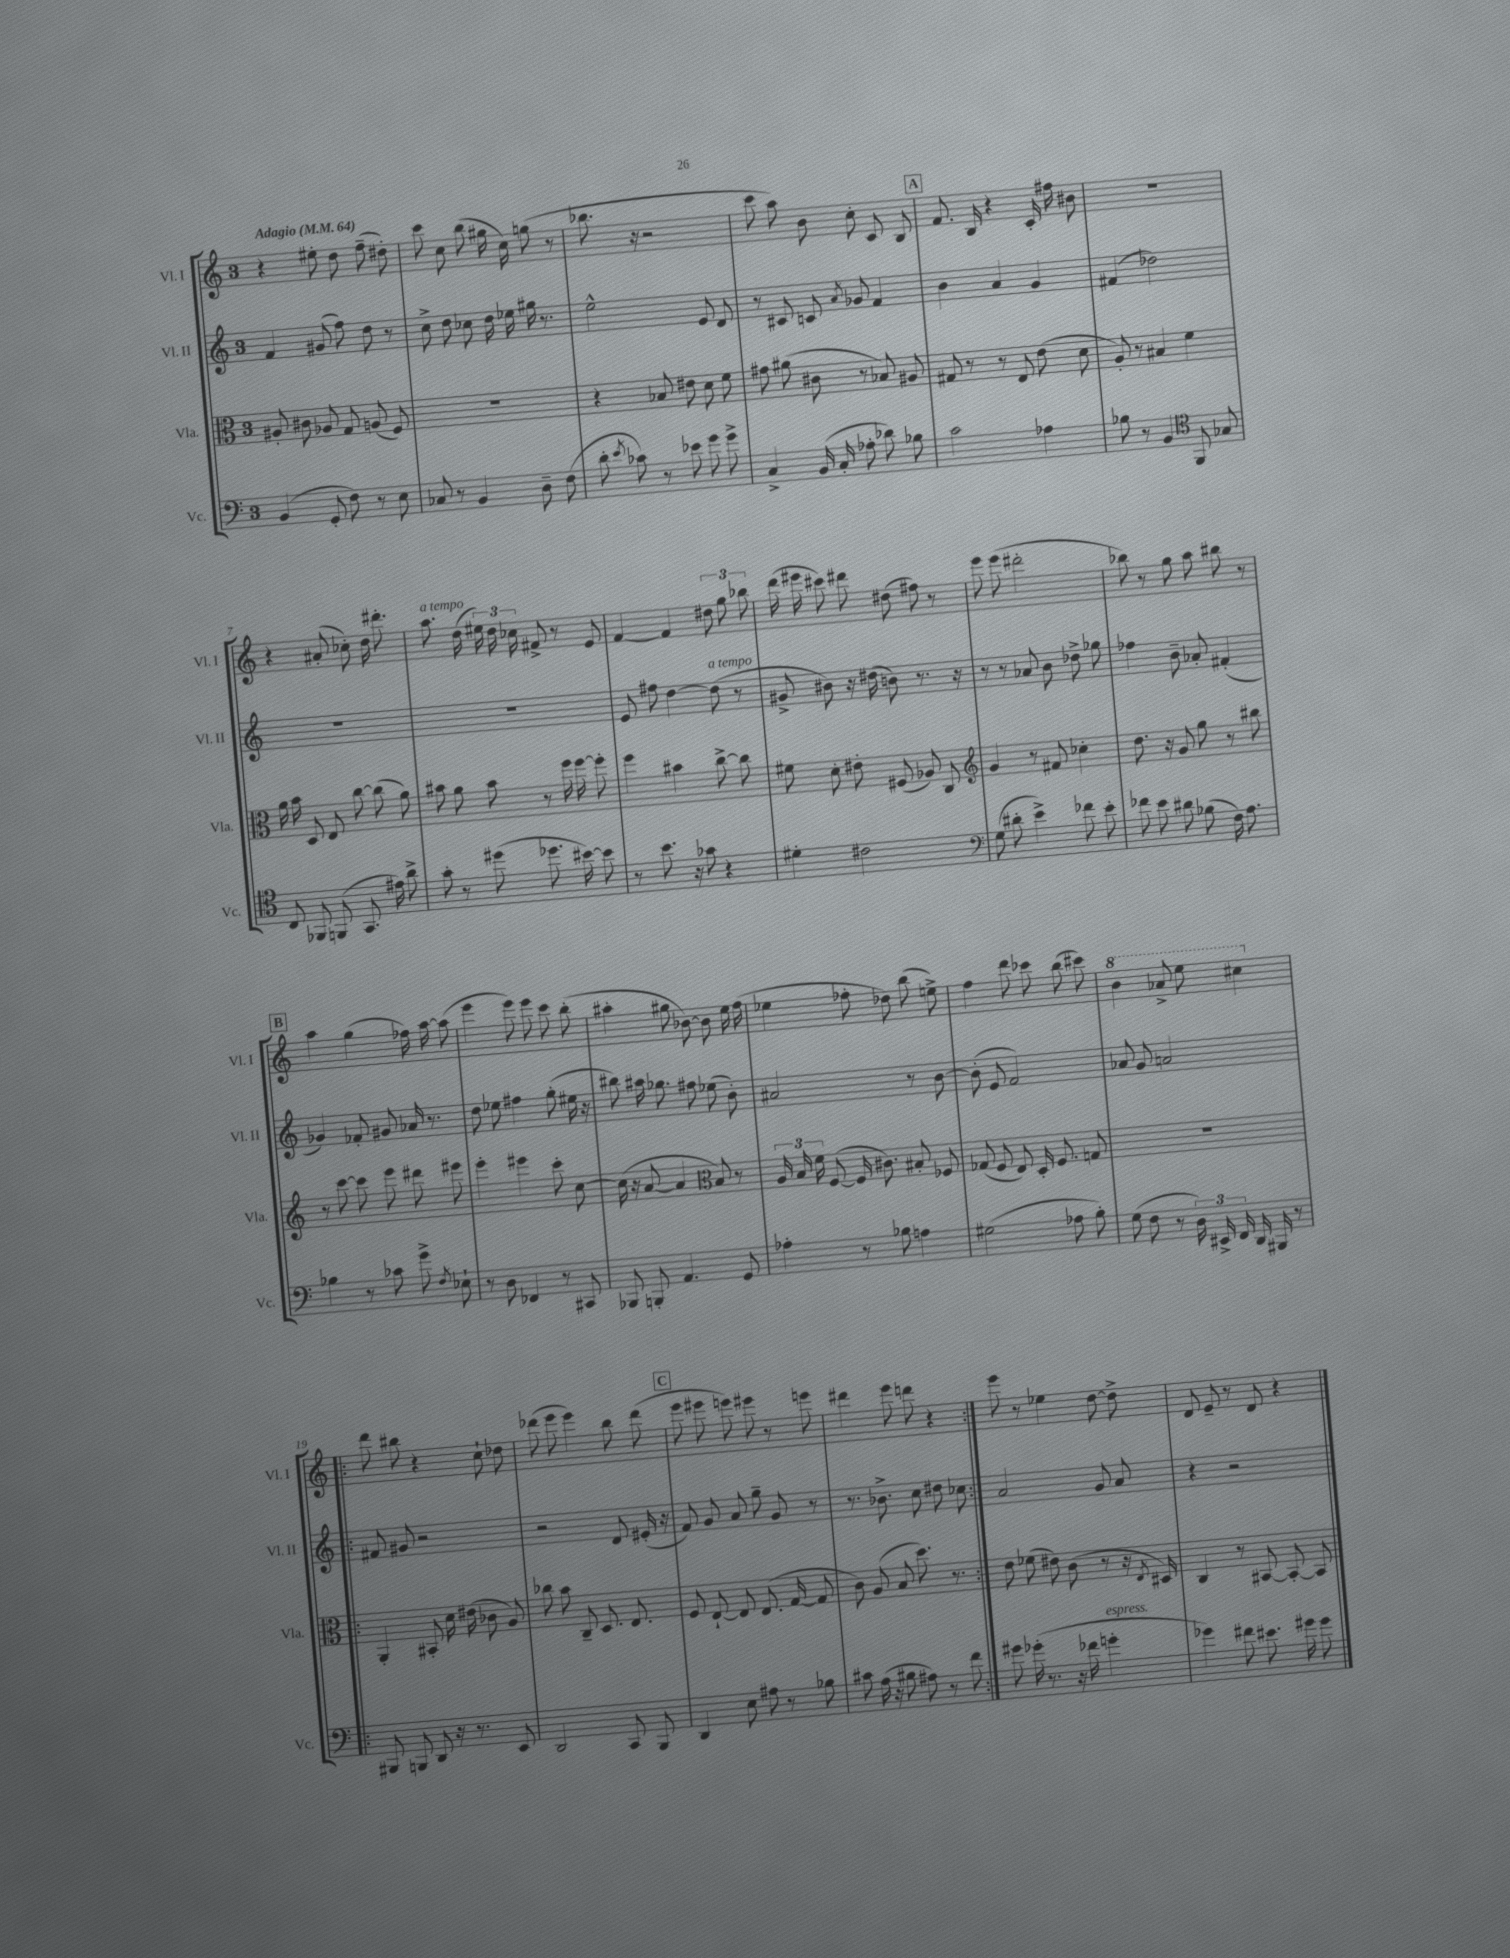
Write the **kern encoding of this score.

**kern	**kern	**kern	**kern
*staff4	*staff3	*staff2	*staff1
*clefF4	*clefC3	*clefG2	*clefG2
*k[]	*k[]	*k[]	*k[]
*M3/4	*M3/4	*M3/4	*M3/4
*MM64	*MM64	*MM64	*MM64
(4BB	8A#'	4f	4r
.	8c#	.	.
8GG'	8A-	(8g#	8ee#'
8F)	8G	8ff)	8dd
8r	(8A	8dd	(8ff~
8E	8F)	8r	8dd#')
=	=	=	=
8C-	2.r	8cc^	8ccc
8r	.	8dd	8cc
4BB	.	8cc-	(8bb
.	.	16dd	16gg#
.	.	16ee-	16cc)
8D~	.	16gg#	(8gg
.	.	8.r	.
(8F	.	.	8r
=	=	=	=
8d'	4r	2ee^^	8.bb-
8qe	.	.	.
8c-)	.	.	.
.	.	.	16r
8r	8B-	.	2r
8e-	8e#	.	.
8g	8d	8e	.
8g^	8f	8d	.
=	=	=	=
4C^	8g#	8r	8ccc
.	(8a#	8c#	8aa)
(16BB	8c#	8c	8b
16C'	.	.	.
.	.	8qa	.
8A-'	8r	8g-	8cc'
8d-)	8B-)	4f	8c
8B-	8A#	.	8B
=	=	=	=
2c	8G#	4b	8.f
.	8r	.	.
.	.	.	16B
.	8r	4a	4r
.	8E	.	.
4A-	(8e	4g	16c'
.	.	.	16ff#
.	8d	.	8b#
=	=	=	=
8B-	8A')	(4f#	2.r
8r	8r	.	.
4BB	4B#	2dd-)	.
*clefC4	*	*	*
8FF	4f	.	.
8G-	.	.	.
=	=	=	=
8C	16a	2.r	4r
.	16b	.	.
8FF-	8D	.	.
(8FF	8E	.	(8a#'
8.GG	[8cc	.	8cc-')
.	(8cc]	.	16dd
16e#)	.	.	8.ddd#'
8a^	8a)	.	.
=	=	=	=
8g'	8b#	2.r	8.aa
8r	8a	.	.
.	.	.	(16dd
(8dd#	8b#	.	24ee#)
.	.	.	24dd
.	.	.	24cc-
8.dd-	8r	.	8f#^
.	16ff	.	8r
[16b#)	[16ff	.	.
8b#]	8ff']	.	8e
=	=	=	=
8r	4ff	8e	[4f
8.b	.	8ff#	.
.	4b#	[4dd	4f]
16r	.	.	.
8g-	.	.	.
4r	[8cc^	(8dd]	12dd#
.	.	.	12gg
.	8cc]	8r	.
.	.	.	12bb-
=	=	=	=
4d#'	8f#	8g#^	(16ddd
.	.	.	16eee#
.	8d'	8b#)	8ccc#)
2c#	8e#'	16r	8ddd#
.	.	(16dd#	.
.	(8F#	8b)	(8dd#
.	8A-)	8.r	8ff#)
.	8C	.	8r
.	.	16r	.
=	=	=	=
*clefF4	*clefG2	*	*
(8G	4g	8r	8eee
8d#'	.	8r	(8eee
4e^)	8r	8a-	2ddd#'
.	8f#	8b	.
8f-	4cc-'	8dd-^	.
8e'	.	8gg-	.
=	=	=	=
8f-	8.dd	4ff-	8bb-)
8e	.	.	8r
.	16r	.	.
8d#	8g	8b~	8gg
(8B-	8gg	8a-'	8aa
16F)	8r	(4f#'	8bb#
8.A	.	.	.
.	8bb#	.	8r
=	=	=	=
4B-	8r	4g-)	4aa
.	[8ccc	.	.
8r	8ccc]	8f-'	(4gg
8c-	8eee	8g#	.
8g^	8ddd#	16a-	16ff-)
.	.	8.r	[16aa
8qF	.	.	.
8E-`	8eee#	.	(8aa]
=	=	=	=
8r	4eee'	8dd	4eee
8D	.	8ee-	.
4FF-	4eee#	4ff#	8eee)
.	.	.	8eee
8r	8ccc'	(8gg'	8ccc
8CC#	[8cc	16ee#	(8bb'
.	.	16r	.
=	=	=	=
8BBB-	(16cc]	8bb#)	4aa#'
.	16r	.	.
8BBB'	[8a	16aa#	.
.	.	8.gg-	.
4.AA	4a]	.	8gg#
.	.	8ff#	[8b-)
*	*clefC3	*	*
.	8B)	(8ee-	8b-]
8GG	8r	8b')	16ee
.	.	.	(16ff
=	=	=	=
4A-'	24A	2a#	4ee-
.	24B	.	.
.	24f	.	.
.	([8F	.	.
8r	16F]	.	8ff-'
.	8.c#)	.	.
8B-	.	.	8dd-)
4A	8B#'	8r	(8bb
.	8F-	[8b	8ee^)
=	=	=	=
(2G#	(8G-	(8b']	4ff
.	8F	8e	.
.	8E)	2f)	8ddd
.	16D'	.	8ccc-
.	8.F	.	.
8A-	.	.	(8bb
8B')	8G	.	8ccc#)
=	=	=	=
(8G	2.r	8a-	4bb
8F	.	8g	.
8r	.	2a	8aa-^
24D)	.	.	8eee
24EE#^	.	.	.
24FF	.	.	.
16DD	.	.	4ccc#
16BBB#	.	.	.
8r	.	.	.
=!|:	=!|:	=!|:	=!|:
8BBB#	4AA'	8f#	8ddd
8BBB	.	8g#	8bb#
8DD	8BB#'	2r	4r
16r	16d	.	.
8.r	(16e#	.	.
.	8c-	.	8cc`
8EE	8A)	.	8dd-
=	=	=	=
2DD	8cc-	2r	(8ddd-
.	8b	.	8eee
.	8C~	.	4eee)
.	8.D	.	.
8CC	.	8d	8bb
.	8.E	.	.
8BBB	.	(16e#'	(8ddd-
.	.	16r	.
=	=	=	=
4DD	8F	8f)	8eee
.	[8E`	8g	8eee#
8E	8E]	8a	8eee)
8A#	(8.E	8gg~	8eee#
8r	.	8g	8r
.	[16G	.	.
8B-	8G]	8r	8eee
=	=	=	=
8c#	8c)	8.r	4ddd#
(16A	(8A	.	.
16r	.	8.b-^	.
8B#	8B	.	8eee
8A#)	8.dd)	8cc	8ddd
8r	.	8dd#	4r
.	8.r	.	.
8f	.	8cc-	.
=:|!	=:|!	=:|!	=:|!
8g#	8e	2a	8eee
(16g-'	(8f-	.	8r
8.r	.	.	.
.	8e#)	.	4ee-
16r	(8c	.	.
16f-	.	.	.
4g'	8r	8g	[8dd
.	16r	8a	8dd^]
.	8qE	.	.
.	16D#)	.	.
=	=	=	=
4g-)	4C	4r	8d
.	.	.	8e~
8f#	8r	2r	8r
8.e#	[8BB#	.	8d
.	8BB#'_	.	4r
16g#	.	.	.
8g#	8BB#]	.	.
==	==	==	==
*-	*-	*-	*-
